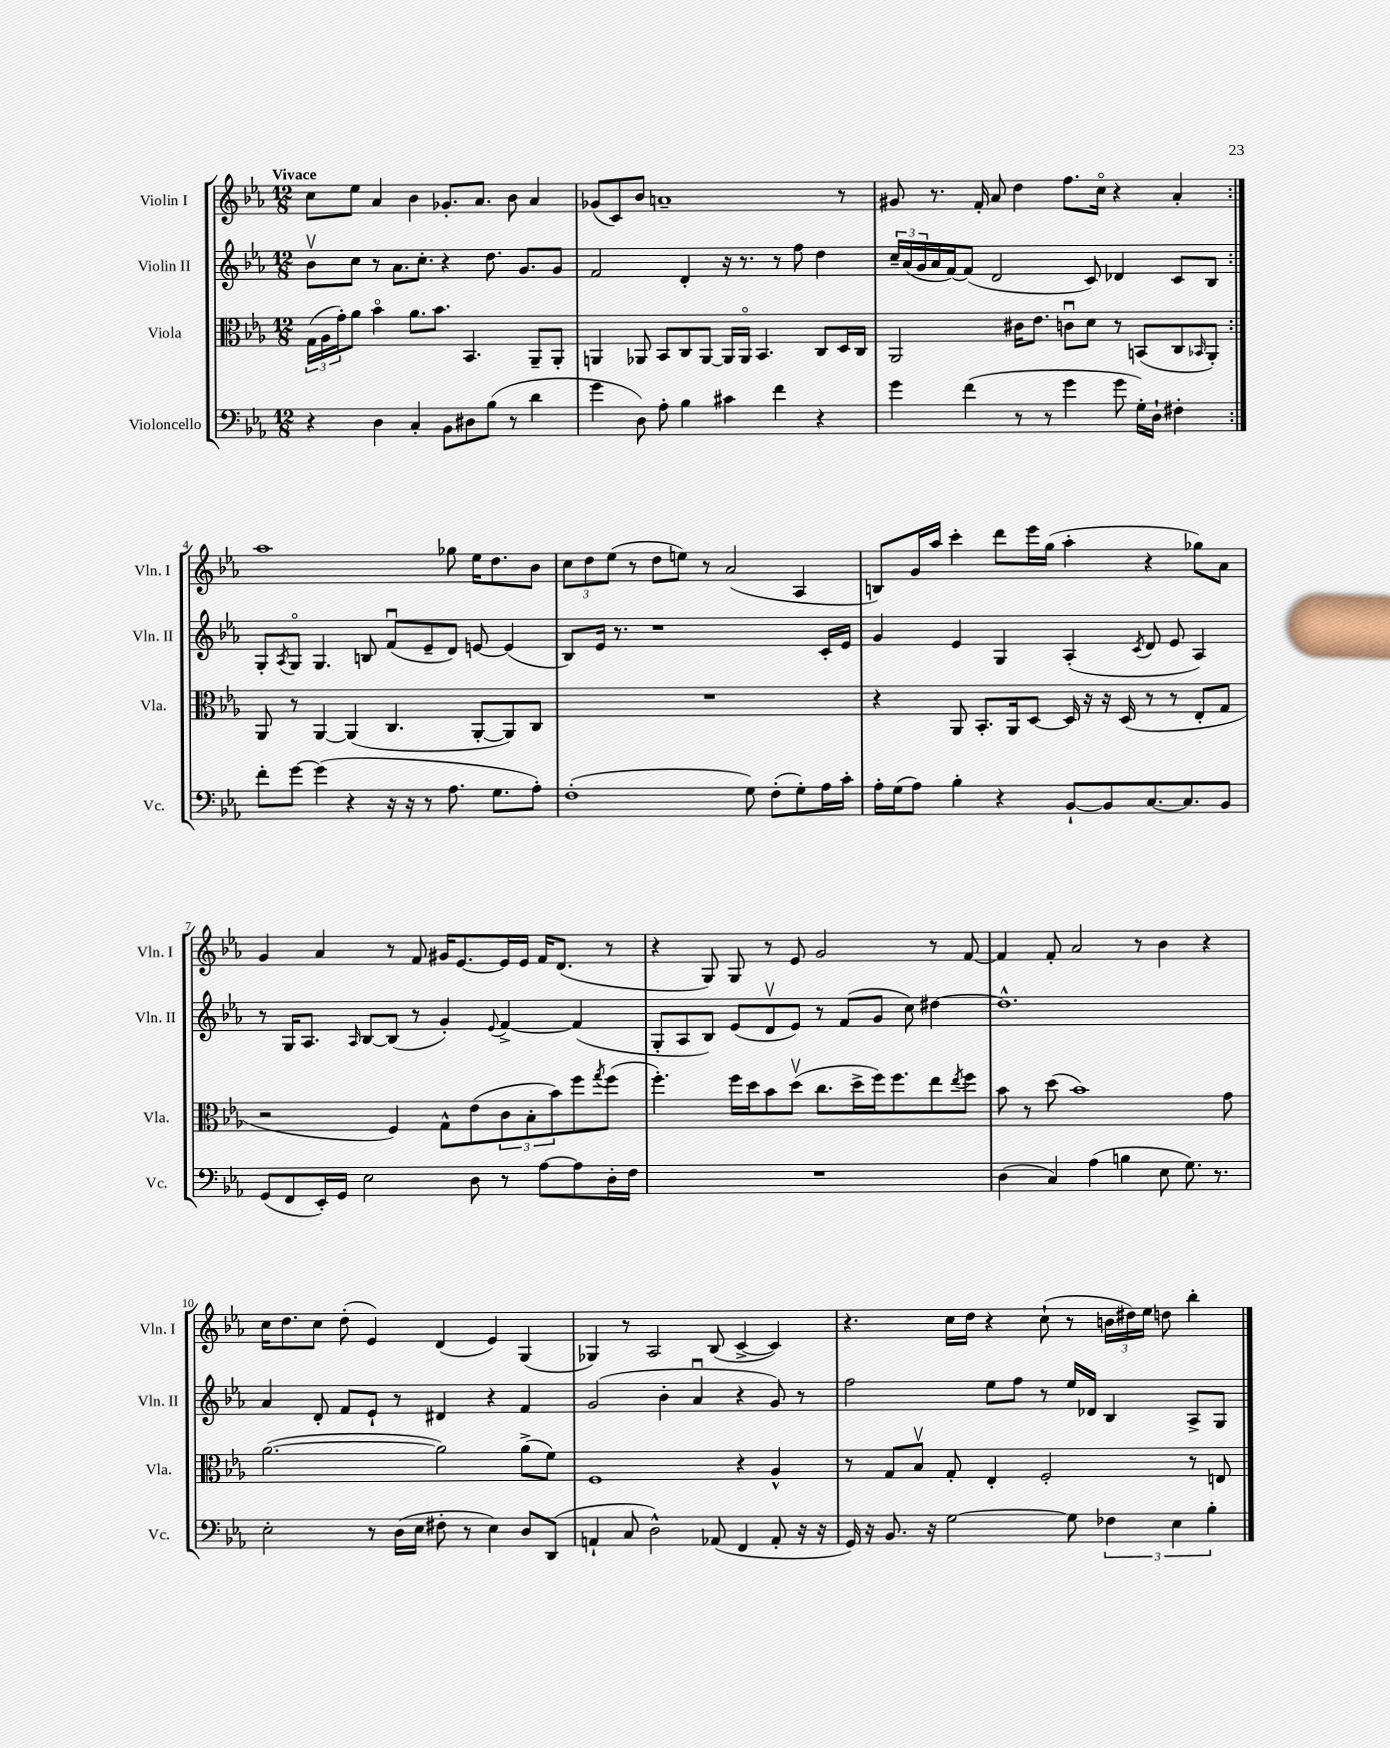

**kern	**kern	**kern	**kern
*staff4	*staff3	*staff2	*staff1
*clefF4	*clefC3	*clefG2	*clefG2
*k[b-e-a-]	*k[b-e-a-]	*k[b-e-a-]	*k[b-e-a-]
*M12/8	*M12/8	*M12/8	*M12/8
4r	(24G	8b-v	8cc
.	24A-	.	.
.	24g')	.	.
.	8a-	8cc	8ee-
4D	4b-o	8r	4a-
.	.	8.a-	.
4C'	8.a-	.	4b-
.	.	8.cc'	.
.	8.b-	.	.
8BB-	.	4r	8.g-'
8D#	4.BB-	.	.
.	.	.	8.a-
(8B-	.	8.dd	.
8r	.	.	8b-
.	.	8.g	.
4d	8AA-~	.	4a-
.	8AA-'	8g	.
=	=	=	=
4g	4AA	2f	(8g-
.	.	.	8c)
8D)	8AA-	.	8b-
8A-'	8BB-	.	1a~
4B-	8C	4d'	.
.	[8AA-	.	.
4c#	16AA-]	16r	.
.	16AA-o	8.r	.
.	4.BB-	.	.
4f	.	8r	.
.	.	8ff	.
4r	8C	4dd	.
.	16D	.	8r
.	16C	.	.
=	=	=	=
4g	2AA-	24cc~	8g#
.	.	(24a-	.
.	.	24g	.
.	.	16a-	8.r
.	.	[16f)	.
(4f	.	(8f]	.
.	.	.	16f'
.	.	2d	8a-
8r	16c#	.	4dd
.	8.e-	.	.
8r	.	.	.
4g	8cu	.	8.ff
.	8d	8c)	.
.	.	.	16cco
8g	8r	4d-	4r
16G')	(8BB	.	.
16D`	.	.	.
4F#'	8C	8c	4a-'
.	16qqBB-	.	.
.	8AA-')	8B-	.
=:|!	=:|!	=:|!	=:|!
8f'	8AA-	8G'	1aa-
.	.	8qA-	.
[8g	8r	8Go	.
(4g]	[4AA-	4.G	.
4r	(4AA-]	.	.
.	.	8B	.
16r	4.C	(8fu	.
16r	.	.	.
8r	.	8e-~	.
8.A-	.	8d)	8gg-
.	[8AA-'	[8e	16ee-
8.G	.	.	8.dd
.	8AA-])	(4e]	.
8A-')	8C	.	8b-
=	=	=	=
(1F'	1.r	8B-)	12cc
.	.	.	12dd
.	.	16e-	.
.	.	.	(12ee-
.	.	8.r	.
.	.	.	8r
.	.	1r	8dd
.	.	.	8ee)
.	.	.	8r
.	.	.	(2a-
8G)	.	.	.
(8F'	.	.	.
8G')	.	.	4A-
16A-	.	16c'	.
16c'	.	16e-	.
=	=	=	=
16A-'	4r	4g	8B)
(16G	.	.	.
8A-)	.	.	16g
.	.	.	16aa-
4B-'	8AA-	4e-	4ccc'
.	8.BB-'	.	.
4r	.	4G	8ddd
.	16AA-	.	.
.	[8D	.	16eee-
.	.	.	(16gg
[8BB-`	16D]	(4A-'	4aa-'
.	16r	.	.
8BB-]	16r	.	.
.	(16D	.	.
.	.	8qc	.
[8.C	8r	8d	4r
.	8r	8e-	.
8.C]	.	.	.
.	8E-'	4A-)	8gg-)
8BB-	8G	.	8a-
=	=	=	=
(8GG	2r	8r	4g
8FF	.	16G	.
.	.	8.A-	.
16EE-')	.	.	4a-
16GG	.	.	.
.	.	16qqA-	.
2E-	.	[8B-	.
.	4F)	(8B-]	8r
.	.	8r	8f
.	8G^^	4g')	16g#
.	.	.	[8.e-
8D	(8e-	.	.
.	.	8qqe-	.
8r	12c	[4f^	16e-]
.	.	.	16e-
.	12B-'	.	.
[8A-	.	.	16f
.	12b-)	.	.
.	.	.	(8.d
8A-]	8ff	(4f]	.
.	8qgg	.	.
16D'	(8ff	.	8r
16F	.	.	.
=	=	=	=
1.r	4.ff')	8G'	4r
.	.	8A-	.
.	.	8B-)	8G)
.	16ff	(8e-	8G
.	16dd	.	.
.	8b-	8dv	8r
.	(8ddv	8e-)	8e-
.	8.cc	8r	2g
.	.	(8f	.
.	16dd^	.	.
.	16ff)	8g	.
.	8.ff	.	.
.	.	8cc)	.
.	8ee-	[4dd#	8r
.	8qee-	.	.
.	8ff	.	[8f
=	=	=	=
(4D	8b-	1.dd#^^]	4f]
.	8r	.	.
4C)	(8dd	.	8f'
.	1b-)	.	2a-
(4A-	.	.	.
4B	.	.	.
.	.	.	8r
8E-	.	.	4b-
8.G)	.	.	.
.	.	.	4r
8.r	.	.	.
.	8g	.	.
=	=	=	=
2E-'	([2.a-	4a-	16cc
.	.	.	8.dd
.	.	8d'	8cc
.	.	8f	(8dd'
8r	.	8e-`	4e-)
(16D	.	8r	.
16E-	.	.	.
8F#'	2a-])	4d#	(4d
8r	.	.	.
4E-)	.	4r	4e-)
8D	(8a-^	4f	(4G
(8DD	8f)	.	.
=	=	=	=
4AA`	1F	(2g	4G-)
8C	.	.	8r
2D^^)	.	.	2A-
.	.	4b-'	.
.	.	4a-u	.
(8AA-	.	.	(8B-
4FF	4r	4r	[4c^
8AA-'	4A-^^	8g)	4c])
16r	.	8r	.
16r	.	.	.
=	=	=	=
16GG)	8r	2ff	4.r
16r	.	.	.
8.BB-	8G	.	.
.	8B-v	.	.
16r	.	.	.
[2G	8G'	.	16cc
.	.	.	16dd
.	4E-'	8ee-	4r
.	.	8ff	.
.	2F'	8r	(8cc`
8G]	.	16ee-	8r
.	.	16d-	.
6F-	.	4B-	24b
.	.	.	24dd#)
.	.	.	24ee-
.	.	.	8dd
6E-	.	.	.
.	8r	8A-^	4bb-'
6B-'	.	.	.
.	8E	8G	.
==	==	==	==
*-	*-	*-	*-
